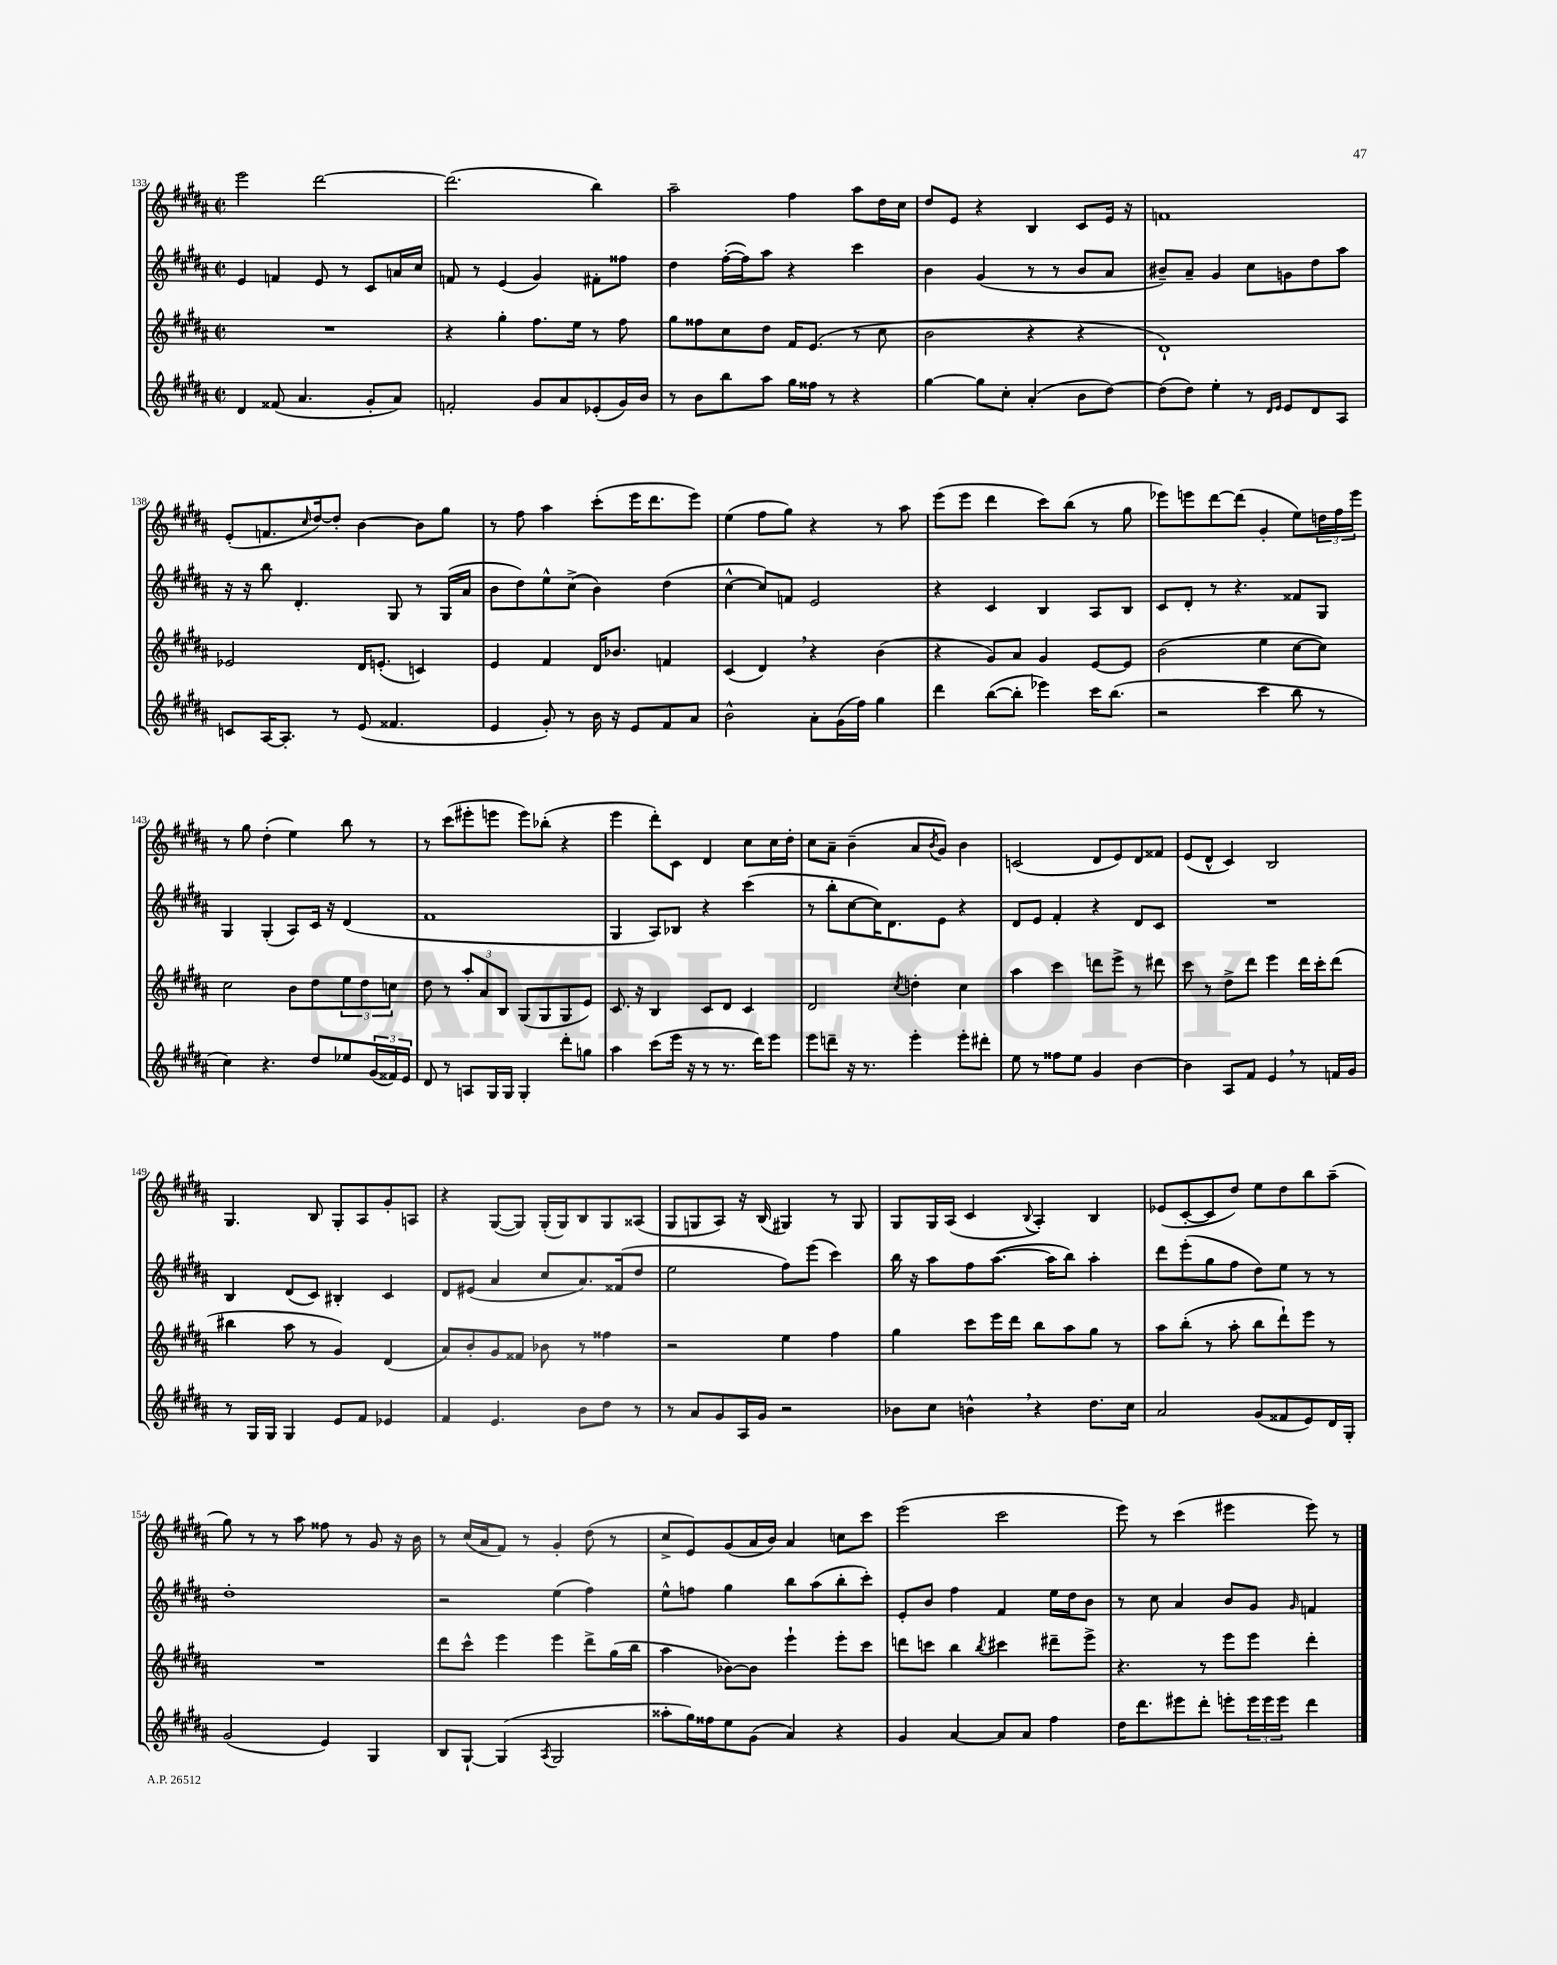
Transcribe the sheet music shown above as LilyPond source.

<<
\new StaffGroup <<
\new Staff = "s0" {
    \clef treble \key b \major \defaultTimeSignature \time 2/2
    e'''2 dis'''2~ |
    dis'''2.( b''4) |
    ais''2-- fis''4 ais''8 dis''16 cis''16 |
    dis''8 e'8 r4 b4 cis'8 e'16 r16 |
    f'1 |
    e'8-.( f'8. \grace { cis''16 } dis''16~) dis''8-. b'4~ b'8 gis''8 |
    r8 fis''8 ais''4 cis'''8-.( e'''16 dis'''8. e'''8) |
    e''4( fis''8 gis''8) r4 r8 ais''8 |
    e'''8( e'''8 dis'''4 cis'''8) b''8( r8 gis''8 |
    ees'''8) e'''8 dis'''8~ dis'''8( gis'4-. e''8) \tuplet 3/2 { d''16 fis''16 e'''16 } |
    r8 gis''8 dis''4-.( e''4) b''8 r8 |
    r8 cis'''8( eis'''8-. e'''8 e'''8) bes''8-.( r4 |
    e'''4 dis'''8-.) cis'8 dis'4 cis''8 cis''16 dis''16-. |
    cis''8 ais'8-- b'4--( ais'8 \acciaccatura { b'8 } gis'8) b'4 |
    c'2( dis'8 e'8) dis'8 fisis'8 |
    e'8( dis'8-^ cis'4) b2 |
    gis4. b8 gis8-. ais8 gis'8-. a8 |
    r4 gis8~( gis8) gis16-.( gis16) b8 gis8 aisis8( |
    gis8 g8 ais8) r16 b16( gis4) r8 gis8 |
    gis8 gis16 ais16( cis'4 \appoggiatura { b8 } ais4-.) b4 |
    ees'8( cis'8~-. cis'8 dis''8) e''8 dis''8 b''8 ais''8--( |
    gis''8) r8 r8 ais''8 fisis''8 r8 gis'8 r16 b'16 |
    r8 cis''16( ais'16 fis'8) r8 gis'4-. dis''8( r8 |
    cis''8-> e'8) gis'8( ais'16 b'16) ais'4 c''8 cis'''8 |
    e'''2( cis'''2 |
    e'''8) r8 cis'''4( eis'''4 eis'''8) r8 \bar "|." |
}
\new Staff = "s1" {
    \clef treble \key b \major \defaultTimeSignature \time 2/2
    e'4 f'4 e'8 r8 cis'8 a'16 cis''16 |
    f'8 r8 e'4( gis'4) fis'8-. fisis''8 |
    dis''4 fis''16~-.( fis''16) ais''8 r4 cis'''4 |
    b'4 gis'4( r8 r8 b'8 ais'8 |
    bis'8--) ais'8-- gis'4 cis''8 g'8 dis''8 ais''8 |
    r16 r16 b''8 dis'4.-. gis8 r8 gis16( ais'16 |
    b'8 dis''8) e''8-^ cis''8->( b'4) dis''4( |
    cis''4~-^ cis''8) f'8 e'2 |
    r4 cis'4 b4 ais8 b8 |
    cis'8 dis'8-. r8 r4. fisis'8 gis8 |
    gis4 gis4-.( ais8) cis'16 r16 dis'4( |
    fis'1 |
    gis4 ais8) bes8 r4 cis'''4( |
    r8 b''8-. cis''8~ cis''16) dis'8. e'8 r4 |
    dis'8 e'8 fis'4-. r4 dis'8 cis'8 |
    R1 |
    b4 dis'8( cis'8) bis4-. cis'4 |
    dis'8 eis'8( ais'4 cis''8 ais'8.) fisis'16( dis''8 |
    e''2 fis''8) e'''8( cis'''4) |
    b''16 r16 ais''8 fis''8 ais''8.~( ais''16 b''8) ais''4-. |
    dis'''8 e'''8-.( gis''8 fis''8 dis''8) e''8 r8 r8 |
    dis''1-. |
    r2 e''4( fis''4) |
    e''8-^ f''8 gis''4 b''8 ais''8( b''8-. cis'''8-.) |
    e'8-. b'8 fis''4 fis'4 e''16 dis''16 b'8 |
    r8 cis''8 ais'4 b'8 gis'8 \grace { gis'16 } f'4 \bar "|." |
}
\new Staff = "s2" {
    \clef treble \key b \major \defaultTimeSignature \time 2/2
    R1 |
    r4 gis''4-. fis''8. e''16 r8 fis''8 |
    gis''8 fisis''8 cis''8 dis''8 fis'16 e'8.( r8 cis''8 |
    b'2 r4 r4 |
    dis'1-!) |
    ees'2 dis'16 e'8.-.( c'4) |
    e'4 fis'4 dis'16 bes'8. f'4 |
    cis'4( dis'4) \breathe r4 b'4( |
    r4 gis'8) ais'8 gis'4 e'8~ e'8 |
    b'2( e''4 cis''8~ cis''8) |
    cis''2 b'8 dis''8 \tuplet 3/2 { e''8 dis''8 c''8 } |
    dis''8 r8 \tuplet 3/2 { ais''8-. ais'8 b8 } gis8( gis8 gis8 e'8) |
    cis'8. r16 b4 cis'8 dis'8 cis'4 |
    dis'2 \acciaccatura { cis''8 } d''4-. cis''4 |
    ais''4 cis'''4 d'''8 e'''8-> r8 dis'''8 |
    cis'''8 r8 dis''8-> dis'''8 e'''4 dis'''16 cis'''16-. dis'''8( |
    bis''4 ais''8 r8 gis'4) dis'4( |
    ais'8) b'8-. gis'8 fisis'8 bes'8 r8 fisis''4 |
    r2 e''4 fis''4 |
    gis''4 cis'''8 e'''16 dis'''16 b''8 ais''8 gis''8 r8 |
    ais''8 b''8-.( r8 ais''8-. b''8 dis'''8-!) e'''8 r8 |
    R1 |
    dis'''8 cis'''8-^ e'''4 e'''4 dis'''8-> gis''16( b''16 |
    ais''4 bes'8~) bes'8 e'''4-! e'''8-. cis'''8 |
    d'''8 c'''8 b''4 \acciaccatura { b''8 } cis'''4 dis'''8-- e'''8-> |
    r4. r8 e'''8 e'''8 dis'''4-. \bar "|." |
}
\new Staff = "s3" {
    \clef treble \key b \major \defaultTimeSignature \time 2/2
    dis'4 fisis'8( ais'4. gis'8-. ais'8) |
    f'2-. gis'8 ais'8 ees'8-.( gis'16) b'16 |
    r8 b'8 b''8 ais''8 gis''16 fisis''16 r8 r4 |
    gis''4~ gis''8 cis''8-. ais'4-.( b'8 dis''8~) |
    dis''8( dis''8) e''4-. r8 \grace { dis'16 e'16 } e'8 dis'8 ais8 |
    c'8 ais16~ ais8.-. r8 e'8( fisis'4. |
    e'4 gis'8-.) r8 b'16 r16 e'8 fis'8 ais'8 |
    b'2-^ ais'8-. gis'16( fis''16) gis''4 |
    dis'''4 b''8~( b''8-. ees'''4) cis'''16 b''8.( |
    r2 cis'''4 b''8 r8 |
    cis''4) r4. dis''8 ees''8 \tuplet 3/2 { gis'16( fisis'16) e'16 } |
    dis'8 r8 a8 gis16 gis16 gis4-. dis'''8-. g''8 |
    ais''4 cis'''8( e'''16 r16 r8 r8. dis'''16) e'''8 |
    e'''8 d'''8-- r16 r8. e'''4-. e'''8-. dis'''8-. |
    e''8 r8 fisis''8 e''8 gis'4 b'4~ |
    b'4 ais8 fis'8 e'4 \breathe r8 f'16 gis'16 |
    r8 gis16 gis16 gis4 e'8 fis'8 ees'4 |
    fis'4 e'4. b'8 dis''8 r8 |
    r8 ais'8 gis'8 ais16 gis'16 r2 |
    bes'8 cis''8 b'4-^ \breathe r4 dis''8. cis''16 |
    ais'2 gis'8( fisis'8 e'8) dis'16 gis16-. |
    gis'2( e'4) gis4 |
    b8 gis8~-! gis4( \acciaccatura { ais8 } gis2 |
    aisis''8-. gis''16) fisis''16 e''8 gis'8( ais'4) r4 |
    gis'4 ais'4~ ais'8 ais'8 fis''4 |
    dis''16 dis'''8. eis'''8 dis'''8-. e'''8-. \tuplet 3/2 { e'''16 e'''16 e'''16 } dis'''4 \bar "|." |
}
>>
>>
\layout { \context { \Score currentBarNumber = #133 } }
